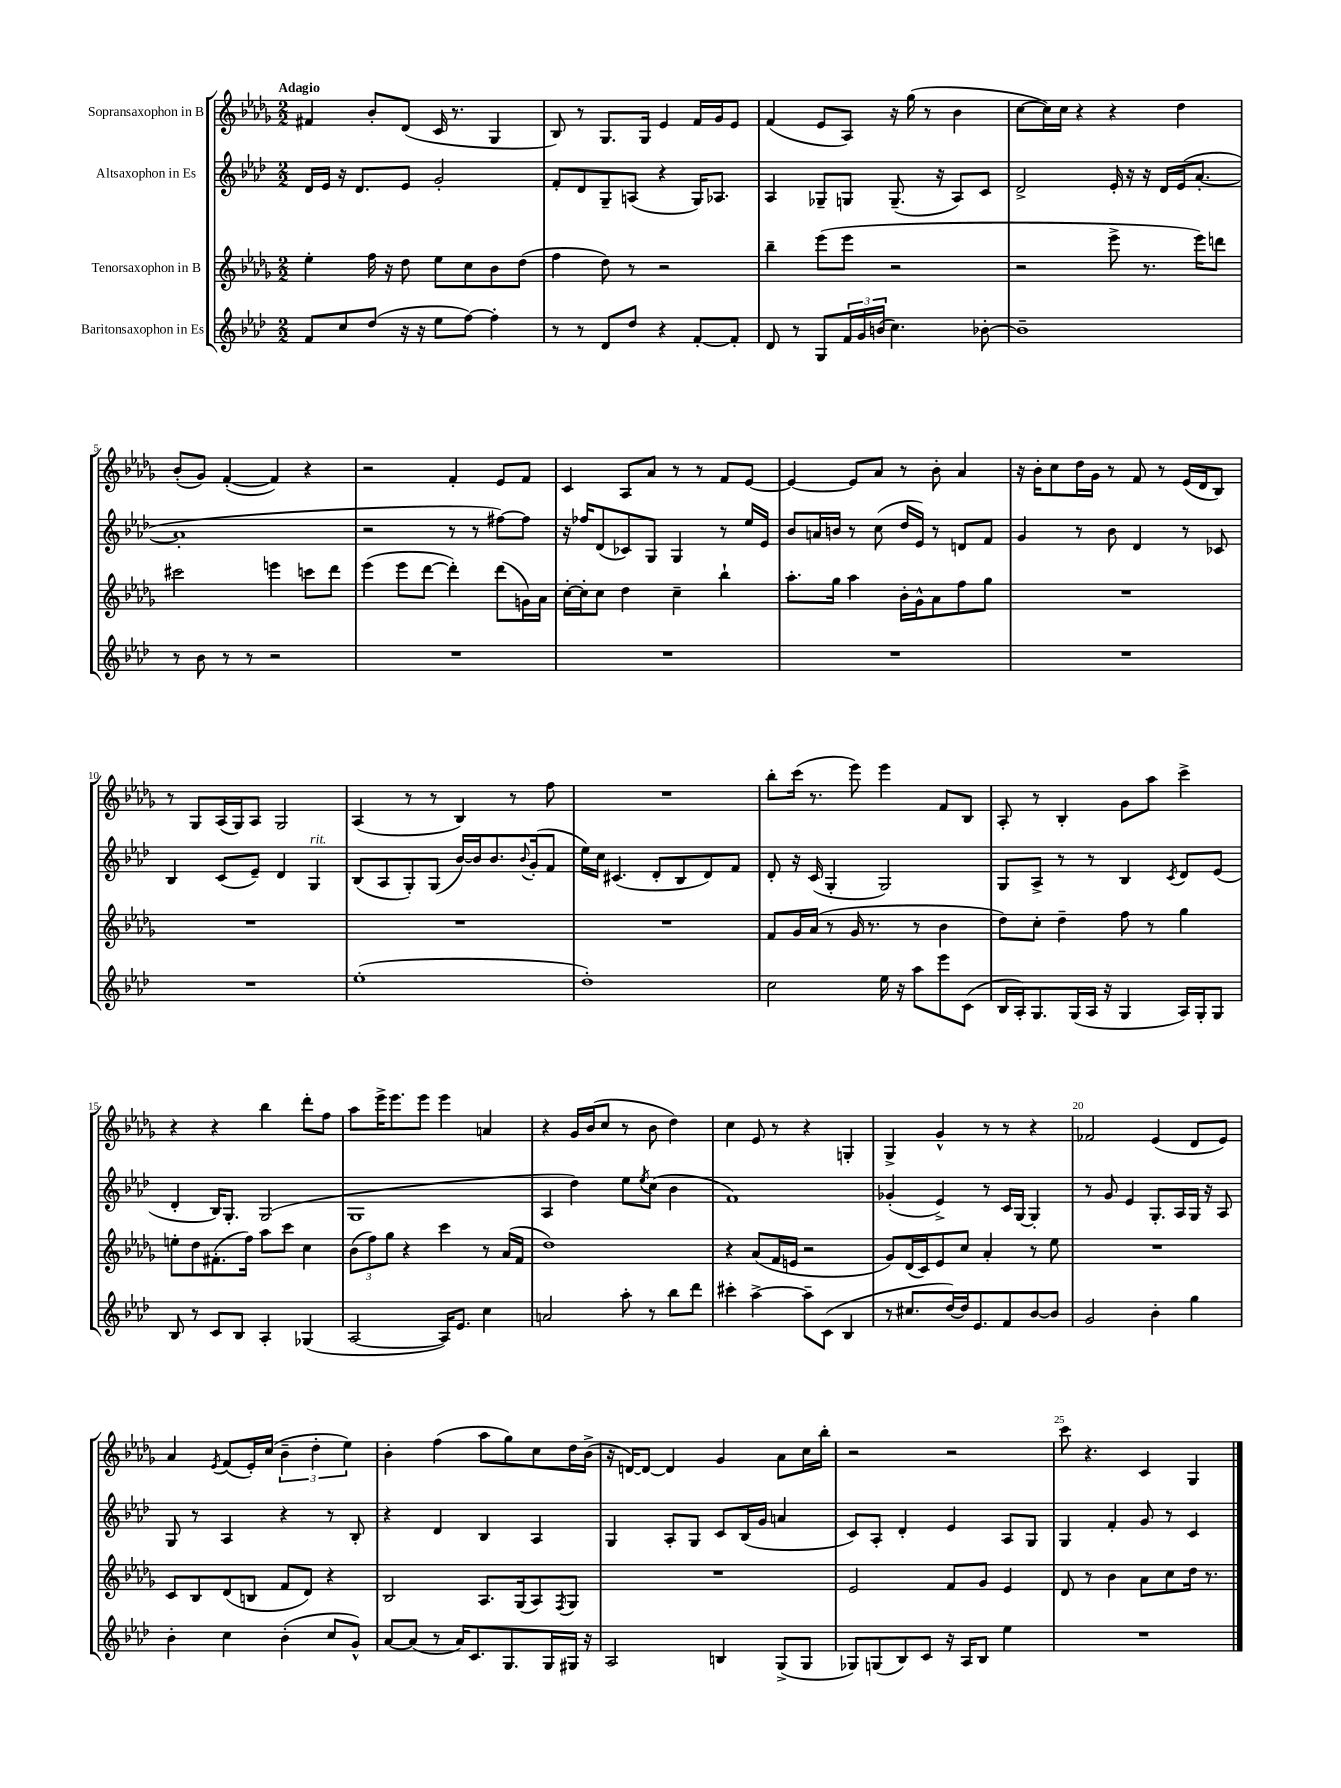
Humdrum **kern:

**kern	**kern	**kern	**kern
*part4	*part3	*part2	*part1
*staff4	*staff3	*staff2	*staff1
*I"Baritonsaxophon in Es	*I"Tenorsaxophon in B	*I"Altsaxophon in Es	*I"Sopransaxophon in B
*clefG2	*clefG2	*clefG2	*clefG2
*k[b-e-a-d-]	*k[b-e-a-d-g-]	*k[b-e-a-d-]	*k[b-e-a-d-g-]
*M2/2	*M2/2	*M2/2	*M2/2
=1	=1	=1	=1
!	!	!	!LO:TX:a:B:t=Adagio
8f/L	4ee-'\	16d-/LL	4f#X/
.	.	16e-/JJ	.
8cc/	.	16r	.
.	.	8.d-/L	.
(8dd-/J	16ff\	.	8b-'/L
.	16r	.	.
16r	8dd-\	8e-/J	(8d-/J
16r	.	.	.
8ee-\L	8ee-\L	2g'/	16c/
.	.	.	8.r
[8ff\J)	8cc\	.	.
4ff'\]	8b-\	.	4G-/
.	(8dd-\J	.	.
=2	=2	=2	=2
8r	4ff\	8f'/L	8B-/)
8r	.	8d-/	8r
8d-/L	8dd-\)	8G~/	8.G-/L
8dd-/J	8r	(8An/J	.
.	.	.	16G-/Jk
4r	2r	4r	4e-/
[8f'/L	.	16G/KL)	16f/LL
.	.	8.A-X/J	16g-/J
8f'/J]	.	.	8e-/J
=3	=3	=3	=3
8d-/	4bb-~\	4A-/	(4f/
8r	.	.	.
8G/L	(8eee-\L	8G-X~/L	8e-/L
24f/L	8eee-\J	8Gn/J	8A-/J)
24g/	.	.	.
(24bn/JJ	.	.	.
4.cc\)	2r	(8.G~/	16r
.	.	.	(16gg-\
.	.	.	8r
.	.	16r	.
.	.	8A-/L)	4b-\
[8b-X'\	.	8c/J	.
=4	=4	=4	=4
1b-~]	2r	2d-^/	[8cc\L
.	.	.	16cc\L])
.	.	.	16cc\JJ
.	.	.	4r
.	8eee-^\	16e-'/	4r
.	.	16r	.
.	8.r	16r	.
.	.	16d-/LL	.
.	.	(16e-/J	4dd-\
.	16eee-\KL)	[8.a-'/J	.
.	8dddn\J	.	.
!!LO:LB:g=z
=5	=5	=5	=5
8r	2ccc#X\	1a-']	(8b-'/L
8b-\	.	.	8g-/J)
8r	.	.	([4f'/
8r	.	.	.
2r	4eeen\	.	4f/])
.	8cccn\L	.	4r
.	8ddd-\J	.	.
=6	=6	=6	=6
1r	(4eee-\	2r	2r
.	8eee-\L	.	.
.	[8ddd-\J	.	.
.	4ddd-'\])	8r	4f'/
.	.	8r	.
.	(8ddd-\L	[8ff#X\L)	8e-/L
.	16gn\L)	8ff#\J]	8f/J
.	16a-\JJ	.	.
=7	=7	=7	=7
1r	[16cc'\LL	16r	4c/
.	16cc'\J]	16ff-X/KL	.
.	8cc\J	(8d-/	.
.	4dd-\	8c-X/)	8A-/L
.	.	8G/J	8a-/J
.	4cc~\	4G/	8r
.	.	.	8r
.	4bb-`\	8r	8f/L
.	.	16ee-/LL	[8e-/J
.	.	16e-/JJ	.
=8	=8	=8	=8
1r	8.aa-'\L	8b-/L	4e-/_
.	.	16an/L	.
.	16gg-\Jk	16bn/JJ	.
.	4aa-\	8r	8e-/L]
.	.	(8cc\	8a-/J
.	16b-'\LL	16dd-/LL	8r
.	16g-^^\J	16e-/JJ)	.
.	8a-\	8r	8b-'\
.	8ff\	8dn/L	4a-/
.	8gg-\J	8f/J	.
=9	=9	=9	=9
1r	1r	4g/	16r
.	.	.	16b-'\KL
.	.	.	8cc\
.	.	8r	16dd-\L
.	.	.	16g-\JJ
.	.	8b-\	8r
.	.	4d-/	8f/
.	.	.	8r
.	.	8r	(16e-/LL
.	.	.	16d-/J
.	.	8c-X/	8B-/J)
!!LO:LB:g=z
=10	=10	=10	=10
1r	1r	4B-/	8r
.	.	.	8G-/L
.	.	(8c/L	(16A-/L
.	.	.	16G-/J)
.	.	8e-~/J)	8A-/J
.	.	4d-/	2G-/
!	!	!LO:TX:a:i:t=rit.	!
.	.	4G/	.
=11	=11	=11	=11
(1ee-'	1r	(8B-/L	(4A-/
.	.	8A-/	.
.	.	8G'/)	8r
.	.	(8G/J	8r
.	.	[16b-/LL)	4B-/)
.	.	16b-/J]	.
.	.	8.b-/	.
.	.	.	8r
.	.	8qqb-/	.
.	.	(16g'/k	.
.	.	8f/J	8ff\
=12	=12	=12	=12
1dd-')	1r	16ee-\LL)	1r
.	.	16cc\JJ	.
.	.	(4.c#X/	.
.	.	8d-'/L	.
.	.	8B-/	.
.	.	8d-/)	.
.	.	8f/J	.
=13	=13	=13	=13
2cc\	8f/L	8d-'/	8bb-'\L
.	16g-/L	16r	(16ccc\Jk
.	(16a-/JJ	(16c/	8.r
.	8r	4G'/	.
.	16g-/	.	8eee-\)
.	8.r	.	.
16ee-\	.	2G/)	4eee-\
16r	.	.	.
8aa-\L	8r	.	.
8eee-\	4b-\	.	8f/L
(8c\J	.	.	8B-/J
=14	=14	=14	=14
16B-/LL	8dd-\L)	8G/L	8A-'/
16A-'/J)	.	.	.
8.G/	8cc'\J	8A-^/J	8r
.	4dd-~\	8r	4B-'/
(16G/L	.	.	.
16A-/JJ	.	8r	.
16r	.	.	.
4G/	8ff\	4B-/	8g-\L
.	8r	.	8aa-\J
.	.	8qc/	.
16A-/LL)	4gg-\	8d-/L	4ccc^\
16G'/J	.	.	.
8G/J	.	(8e-/J	.
!!LO:LB:g=z
=15	=15	=15	=15
8B-/	8een'\L	4d-'/	4r
8r	8dd-\	.	.
8c/L	(8.f#X'\	16B-/KL)	4r
.	.	8.G'/J	.
8B-/J	.	.	.
.	16ff\Jk)	.	.
4A-'/	8aa-\L	(2G/	4bb-\
.	8ccc\J	.	.
(4G-X/	4cc\	.	8ddd-'\L
.	.	.	8ff\J
=16	=16	=16	=16
[2A-/	(12b-\L	1G	8aa-\L
.	12ff\)	.	.
.	.	.	16eee-^\K
.	12gg-\J	.	.
.	.	.	8.eee-\
.	4r	.	.
.	.	.	8eee-\J
16A-/KL])	4ccc\	.	4eee-\
8.e-/J	.	.	.
4cc\	8r	.	4an/
.	(16a-/LL	.	.
.	16f/JJ	.	.
=17	=17	=17	=17
2an/	1dd-)	4A-/	4r
.	.	4dd-\)	16g-/LL
.	.	.	(16b-/J
.	.	.	8cc/J
8aa-'\	.	8ee-\L	8r
.	.	8qee-/	.
8r	.	(8cc\J	8b-\
8bb-\L	.	4b-\	4dd-\)
8ddd-\J	.	.	.
=18	=18	=18	=18
4ccc#X'\	4r	1f)	4cc\
[4aa-^\	(8a-/L	.	8e-/
.	16f/L	.	8r
.	16en/JJ	.	.
8aa-~\L]	2r	.	4r
(8c\J	.	.	.
4B-/	.	.	4Gn'/
=19	=19	=19	=19
8r	8g-/L)	(4g-X'/	4G-^/
8.cc#X/L	(16d-/L	.	.
.	16c/J)	.	.
.	8e-/	4e-^/)	4g-^^/
[16dd-/L)	.	.	.
16dd-/J]	8cc/J	.	.
8.e-/	.	.	.
.	4a-'/	8r	8r
8f/	.	16c/LL	8r
.	.	[16G/JJ	.
[8b-/	8r	4G'/]	4r
8b-/J]	8ee-\	.	.
=20	=20	=20	=20
2g/	1r	8r	2f-X/
.	.	8g/	.
.	.	4e-/	.
4b-'\	.	8.G'/L	(4e-/
.	.	16A-/L	.
4gg\	.	16G/JJ	8d-/L
.	.	16r	.
.	.	8A-/	8e-/J)
!!LO:LB:g=z
=21	=21	=21	=21
4b-'\	8c/L	8G/	4a-/
.	8B-/	8r	.
.	.	.	8qe-/
4cc\	(8d-/	4A-/	(8f/L
.	8Bn/J	.	16e-'/L)
.	.	.	(16cc/JJ
(4b-'\	8f/L	4r	6b-~\
.	8d-/J)	.	.
.	.	.	6dd-'\
8cc/L	4r	8r	.
.	.	.	6ee-\)
8g^^/J)	.	8B-'/	.
=22	=22	=22	=22
[8a-/L	2B-/	4r	4b-'\
(8a-/J]	.	.	.
8r	.	4d-/	(4ff\
16a-/KL)	.	.	.
8.c/	.	.	.
.	8.A-/L	4B-/	8aa-\L
8.G/	.	.	8gg-\)
.	(16G-/k	.	.
.	8A-/)	4A-/	8cc\
16G/L	.	.	.
.	8qF/	.	.
16G#X/JJ	8G-/J	.	16dd-\L
16r	.	.	(16b-^\JJ
=23	=23	=23	=23
2A-/	1r	4G/	16r
.	.	.	[16dn/KL)
.	.	.	8d/J_
.	.	8A-'/L	4d/]
.	.	8G/J	.
4Bn/	.	8c/L	4g-/
.	.	(16B-/L	.
.	.	16g/JJ	.
(8G^/L	.	4an/	8a-\L
8G/J	.	.	16cc\L
.	.	.	16bb-'\JJ
=24	=24	=24	=24
8G-X/L)	2e-/	8c/L)	2r
(8Gn/	.	8A-'/J	.
8B-/)	.	4d-'/	.
8c/J	.	.	.
16r	8f/L	4e-/	2r
16A-/KL	.	.	.
8B-/J	8g-/J	.	.
4ee-\	4e-/	8A-/L	.
.	.	8G/J	.
=25	=25	=25	=25
1r	8d-/	4G/	8ccc\
.	8r	.	4.r
.	4b-\	4f'/	.
.	8a-\L	8g/	4c/
.	8cc\	8r	.
.	16dd-\Jk	4c/	4G-/
.	8.r	.	.
==	==	==	==
*-	*-	*-	*-
